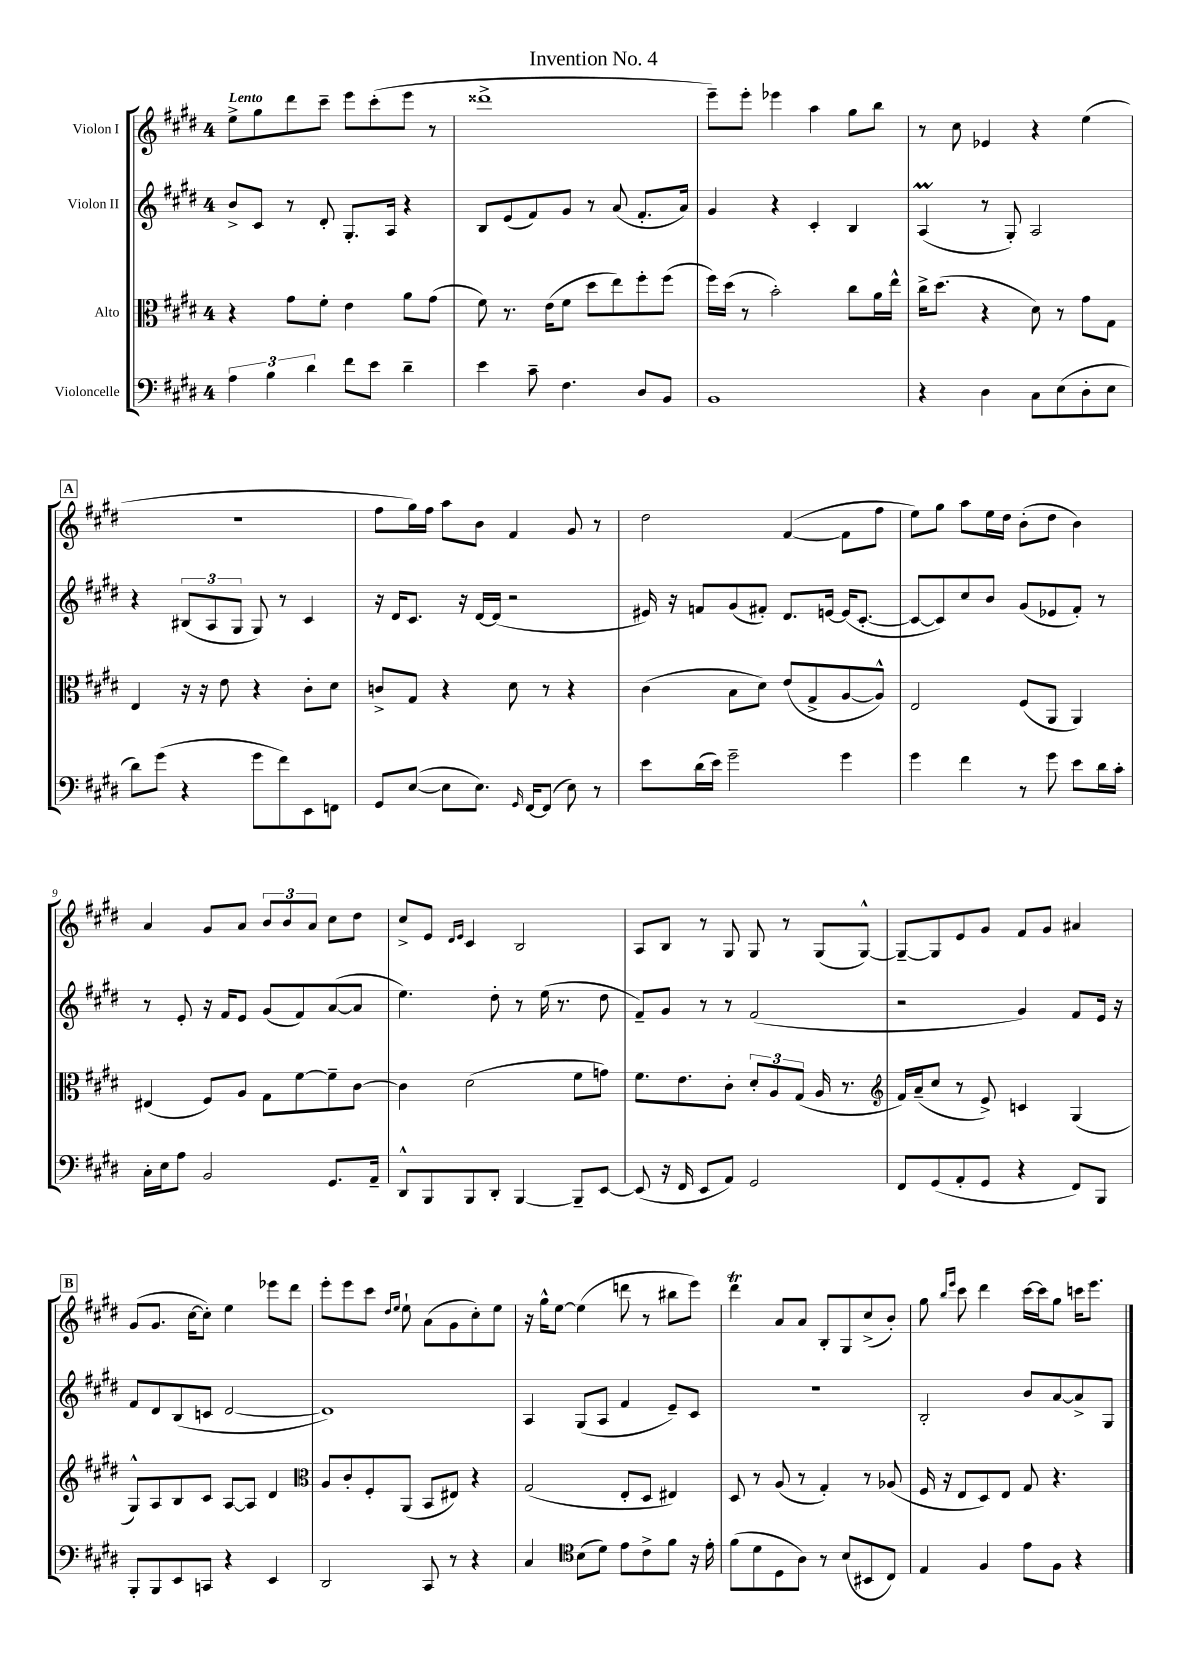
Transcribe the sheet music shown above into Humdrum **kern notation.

**kern	**kern	**kern	**kern
*part4	*part3	*part2	*part1
*staff4	*staff3	*staff2	*staff1
*I"Violoncelle	*I"Alto	*I"Violon II	*I"Violon I
*clefF4	*clefC3	*clefG2	*clefG2
*k[f#c#g#d#]	*k[f#c#g#d#]	*k[f#c#g#d#]	*k[f#c#g#d#]
*M4/4	*M4/4	*M4/4	*M4/4
=1	=1	=1	=1
!	!	!	!LO:TX:a:B:t=Lento
6A\	4r	8b^/L	8ee^\L
.	.	8c#/J	8gg#\
6B\	.	.	.
.	8g#\L	8r	8ddd#\
6d#\	.	.	.
.	8f#'\J	8d#'/	8ccc#~\J
8f#\L	4e\	8.G#'/L	8eee\L
8e\J	.	.	(8ccc#'\
.	.	16A/Jk	.
4d#~\	8a\L	4r	8eee\J
.	(8g#\J	.	8r
=2	=2	=2	=2
4e\	8f#\)	8B/L	1ddd##X^
.	8.r	(8e/	.
8c#~\	.	8f#/)	.
.	(16e\KL	.	.
4.F#\	8f#\J	8g#/J	.
.	8dd#\L	8r	.
.	8ee\)	(8a/	.
8D#/L	8ff#'\	8.f#'/L	.
8BB/J	(8ff#\J	.	.
.	.	16a/Jk)	.
=3	=3	=3	=3
1BB	16ff#\LL)	4g#/	8eee~\L)
.	(16dd#\JJ	.	.
.	8r	.	8eee'\J
.	2b'\)	4r	4eee-X\
.	.	4c#'/	4aa\
.	8cc#\L	4B/	8gg#\L
.	16a\L	.	8bb\J
.	16ee^^\JJ	.	.
=4	=4	=4	=4
4r	16cc#^\KL	(4AM/	8r
.	(8.dd#\J	.	.
.	.	.	8cc#\
4D#\	4r	8r	4e-X/
.	.	8G#'/)	.
8C#\L	8d#\)	2A/	4r
(8E\	8r	.	.
8D#'\	8g#\L	.	(4ee\
8E\J	8G#\J	.	.
!!LO:LB:g=z
!!LO:REH:place=s1:t=A
=5	=5	=5	=5
8d#\L)	4E/	4r	1r
(8g#\J	.	.	.
4r	16r	(12B#X/L	.
.	16r	.	.
.	.	12A/	.
.	8e\	.	.
.	.	12G#/J	.
8g#\L	4r	8G#/)	.
8f#\)	.	8r	.
8EE\	8c#'\L	4c#/	.
8FFn\J	8d#\J	.	.
=6	=6	=6	=6
8GG#/L	8cn^/L	16r	8ff#\L
.	.	16d#/KL	.
([8E/J	8G#/J	8.c#/J	16gg#\L)
.	.	.	16ff#\JJ
8E\L]	4r	.	8aa\L
.	.	16r	.
8.E\J)	.	[16d#/LL	8b\J
.	.	(16d#/JJ]	.
.	8d#\	2r	4f#/
16qqGG#/	.	.	.
[16FF#/KL	.	.	.
(8FF#/J]	8r	.	.
8E\)	4r	.	8g#/
8r	.	.	8r
=7	=7	=7	=7
8e\L	(4c#\	16e#X/)	2dd#\
.	.	16r	.
(16d#\L	.	8fn/L	.
16e\JJ)	.	.	.
2g#~\	8B\L	(8g#/	.
.	8d#\J)	8f#X'/J)	.
.	(8e/L	8.d#/L	([4f#/
.	8G#^/	.	.
.	.	[16en/Jk	.
4g#\	[8A/	(16e/KL]	8f#\L]
.	.	[8.c#'/J	.
.	8A^^/J])	.	8ff#\J
=8	=8	=8	=8
4g#\	2E/	8c#/L_	8ee\L)
.	.	8c#/])	8gg#\J
4f#\	.	8cc#/	8aa\L
.	.	8b/J	16ee\L
.	.	.	16dd#\JJ
8r	(8F#/L	(8g#/L	(8b'\L
8g#\	8AA/J	8e-X/	8dd#\J
8e\L	4AA/)	8f#'/J)	4b\)
16d#\L	.	8r	.
16c#'\JJ	.	.	.
!!LO:LB:g=z
=9	=9	=9	=9
16C#'\LL	(4E#X/	8r	4a/
16E\J	.	.	.
8A\J	.	8e'/	.
2BB/	8F#/L)	16r	8g#/L
.	.	16f#/KL	.
.	8A/J	8e/J	8a/J
.	8G#\L	(8g#/L	12b/L
.	.	.	12b/
.	[8f#\	8f#/)	.
.	.	.	12a/J
8.GG#/L	8f#~\]	([8a/	8cc#\L
.	[8c#\J	8a/J]	8dd#\J
16AA~/Jk	.	.	.
=10	=10	=10	=10
8DD#^^/L	4c#\]	4.ee\)	8cc#^/L
8BBB/	.	.	8e/J
.	.	.	16qqd#/LL
.	.	.	16qqe/JJ
8BBB/	(2d#\	.	4c#/
8DD#'/J	.	8dd#'\	.
[4BBB/	.	8r	2B/
.	.	(16ee\	.
.	.	8.r	.
8BBB~/L]	8f#\L	.	.
[8EE/J	8gn\J)	8dd#\	.
=11	=11	=11	=11
(8EE/]	8.f#\L	8f#~/L)	8A/L
16r	.	8g#/J	8B/J
16FF#/	8.e\	.	.
8EE/L	.	8r	8r
8AA/J)	8c#'\J	8r	8G#/
2GG#/	12d#'/L	(2f#/	8G#/
.	12A/	.	.
.	.	.	8r
.	(12G#/J	.	.
.	16A/	.	(8G#/L
.	8.r	.	.
.	.	.	[8G#^^/J)
=12	=12	=12	=12
*	*clefG2	*	*
8FF#/L	16f#/LL)	2r	8G#~/L_
.	(16a~/J	.	.
(8GG#/	8cc#/J	.	8G#/]
8AA'/	8r	.	8e/
8GG#/J	8e^/)	.	8g#/J
4r	4cn/	4g#/)	8f#/L
.	.	.	8g#/J
8FF#/L)	(4G#/	8f#/L	4a#X/
8BBB/J	.	16e/Jk	.
.	.	16r	.
!!LO:LB:g=z
!!LO:REH:place=s1:t=B
=13	=13	=13	=13
8BBB'/L	8G#^^/L)	8f#/L	(8g#/L
8BBB/	8A/	8d#/	8.g#/J
8EE/	8B/	(8B/	.
.	.	.	[16cc#\KL
8CCn/J	8c#/J	8cn/J	8cc#'\J])
4r	[8A/L	[2d#/	4ee\
.	8A/J]	.	.
4EE/	4d#/	.	8eee-X\L
.	.	.	8ddd#\J
=14	=14	=14	=14
*	*clefC3	*	*
2DD#/	8A/L	1d#])	8eee'\L
.	8c#'/	.	8eee\
.	8F#'/	.	8ccc#\J
.	.	.	16qqdd#/LL
.	.	.	16qqee/JJ
.	(8AA/J	.	8ee`\
8CC#/	8BB/L	.	(8a\L
8r	8E#X/J)	.	8g#\
4r	4r	.	8cc#'\)
.	.	.	8ee\J
=15	=15	=15	=15
4C#/	(2G#/	4A/	16r
.	.	.	16gg#^^\KL
.	.	.	[8ee\J
*clefC4	*	*	*
(8B\L	.	(8G#/L	(4ee\]
8d#\J)	.	8A/J	.
8e\L	8E'/L	4f#/	8dddn\
8c#^\	8D#/J	.	8r
8f#\J	4E#X/)	8e~/L)	8bb#X\L
16r	.	8c#/J	8eee\J)
16e'\	.	.	.
=16	=16	=16	=16
(8f#\L	8D#/	1r	4ddd#t\
8d#\	8r	.	.
8D#\	(8A/	.	8a/L
8A\J)	8r	.	8a/J
8r	4G#'/)	.	8B'/L
(8B/L	.	.	8G#/
8BB#X/	8r	.	(8cc#^/
8C#/J)	(8A-X/	.	8b'/J)
=17	=17	=17	=17
4E/	16F#/	2B'/	8gg#\
.	16r	.	.
.	.	.	16qqbb/LL
.	.	.	16qqeee/JJ
.	8E/L	.	8ccc#\
4F#/	8D#/)	.	4ddd#\
.	8E/J	.	.
8e\L	8G#/	8b/L	[16ccc#\LL
.	.	.	16ccc#\J]
8F#\J	4.r	[8a/	8gg#\J
4r	.	8a^/]	16cccn\KL
.	.	.	8.eee\J
.	.	8G#/J	.
==	==	==	==
*-	*-	*-	*-
